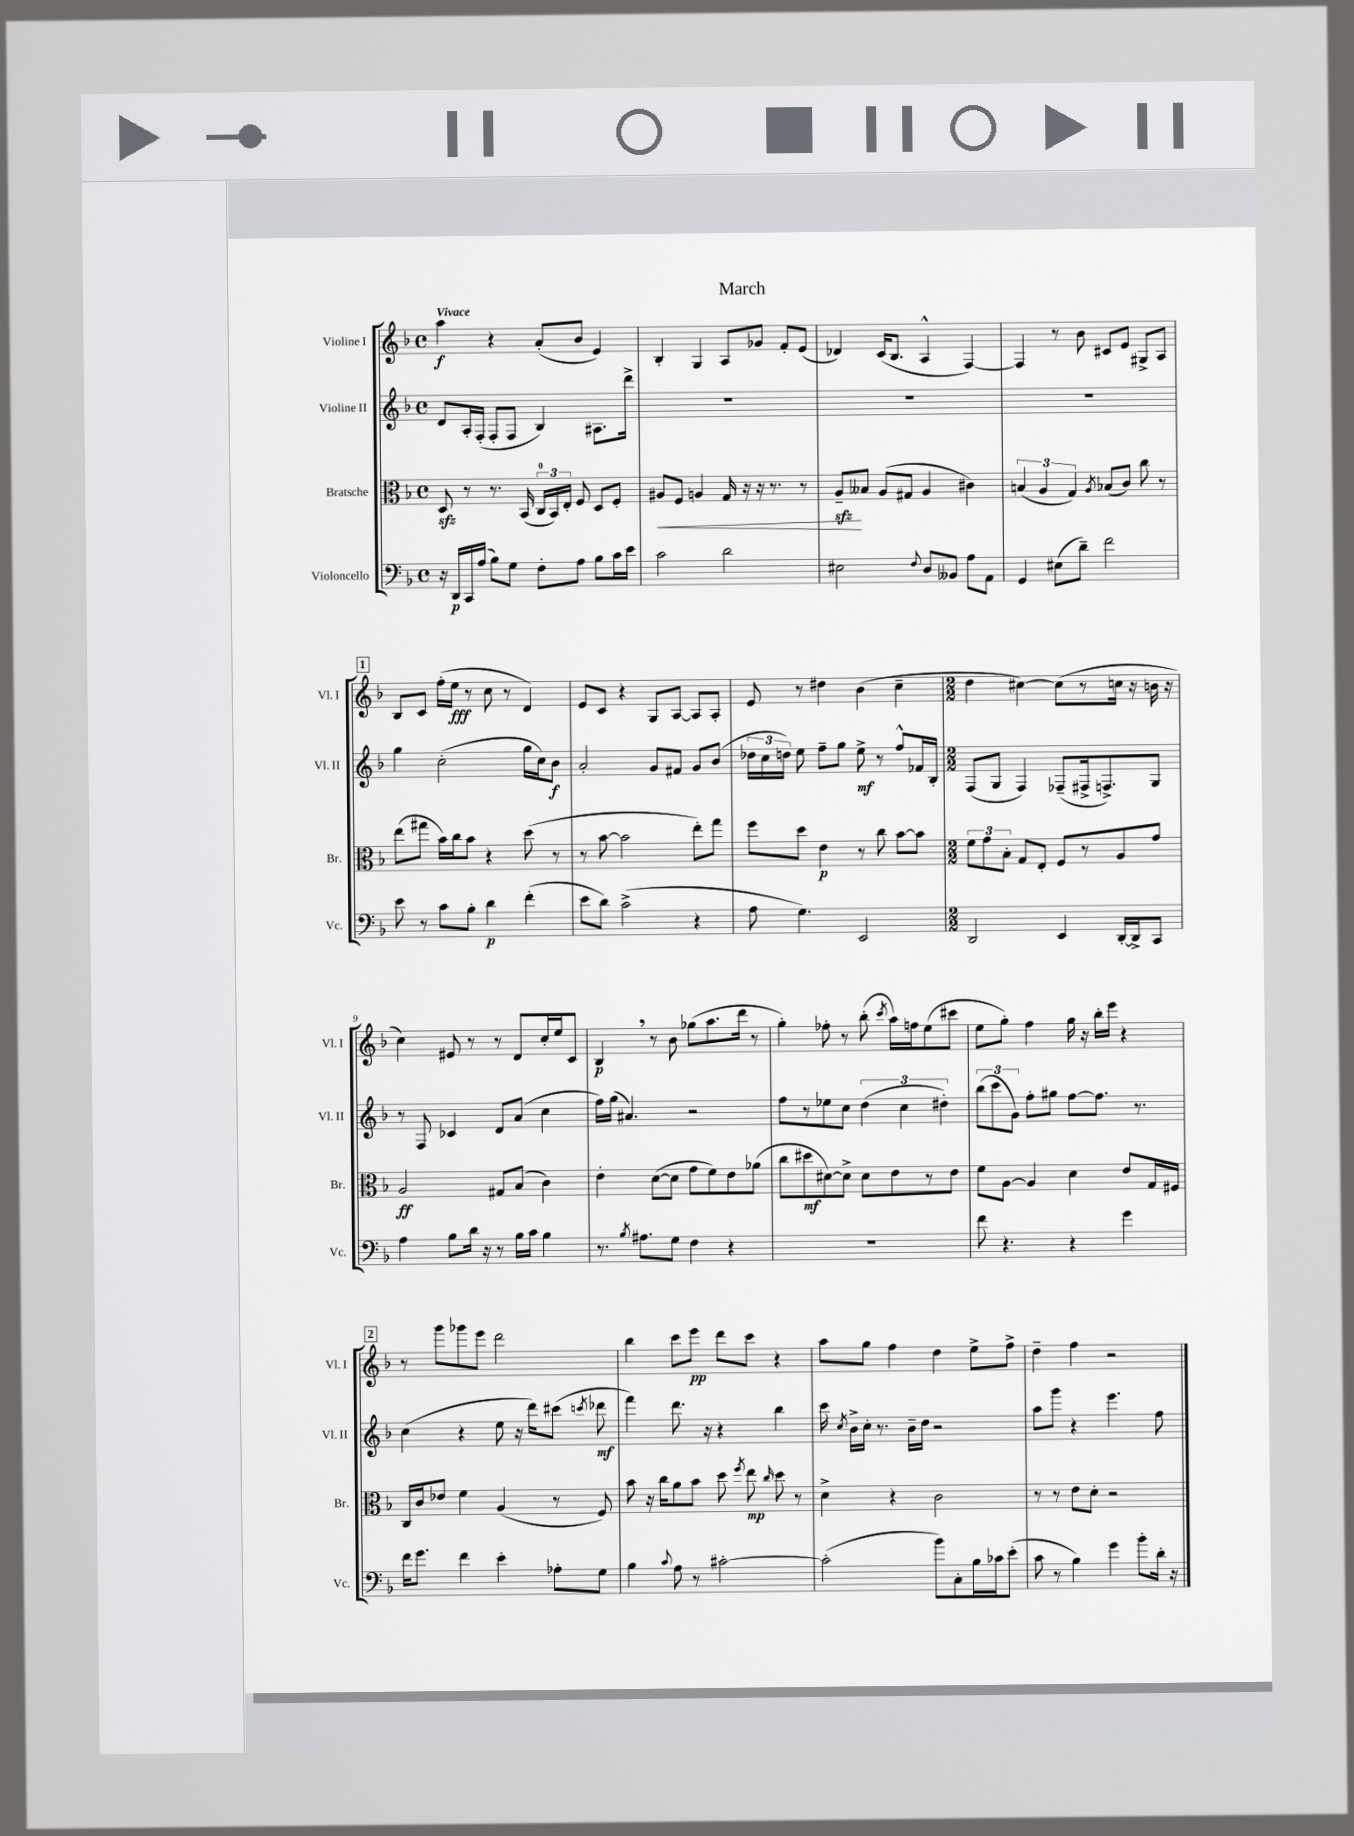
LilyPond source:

\header { title = "March" }
<<
\new StaffGroup <<
\new Staff = "s0" \with { instrumentName = "Violine I" shortInstrumentName = "Vl. I" } {
    \clef treble \key f \major \defaultTimeSignature \time 4/4 \tempo "Vivace"
    \autoBeamOff a''4\f r4 a'8[-.( bes'8] e'4) |
    bes4-. g4 a8[ ges'8] f'8[-. e'8]( |
    des'4) c'16[( bes8.] a4-^ f4~) |
    f4 r8 bes'8 cis'8[ e'8] gis8[-> a8] |
    \mark \markup { \box "1" } bes8[ c'8] f''16[-.( e''16]\fff r8 c''8 r8 d'4) |
    e'8[ c'8] r4 g8[ a8]~ a8[ a8]-. |
    e'8 r8 dis''4 bes'4( c''4-- |
    \numericTimeSignature \time 2/2 d''4 cis''4~) cis''8[( r8 c''16] r16 b'16 r16 |
    c''4) eis'8 r8 r8 d'8[ c''16-. e''16 c'8] |
    bes4\p \breathe r8 bes'8 ges''8[( a''8. d'''16] r8 |
    g''4-.) fes''8-. r8 bes''8-.( \acciaccatura { c'''8 } a''16[) f''16 e''8( cis'''8] |
    e''8[ g''8]-.) f''4 g''16 r16 bes''16[-. e'''16] r4 |
    \mark \markup { \box "2" } r8 g'''8[ ges'''8 e'''8] d'''2 |
    bes''4 c'''8[ e'''8]\pp d'''8[ c'''8] r4 |
    a''8[ g''8] f''4 d''4 e''8[-> f''8]-> |
    d''4-- f''4 r2 \bar "|." |
}
\new Staff = "s1" \with { instrumentName = "Violine II" shortInstrumentName = "Vl. II" } {
    \clef treble \key f \major \defaultTimeSignature \time 4/4
    \autoBeamOff d'8[ a16-. f16]-.( f8[-. f8] bes4) ais8.[ d'''16]-> |
    R1 |
    R1 |
    R1 |
    \mark \markup { \box "1" } g''4 c''2-.( g''16[ c''16) bes'8]\f |
    a'2-. g'8[ fis'8] g'8[ bes'8]( |
    \tuplet 3/2 { des''16[ c''16 d''16]) } e''8 f''8[-- g''8] e''8->\mf r8 f''8[-^ fes'16 bes16]-. |
    \numericTimeSignature \time 2/2 f8[( g8] f4) fes8[--( fis16-> f8.->) g8] |
    r8 f8 ces'4 d'8[ a'8]( c''4 |
    f''16[) g''16]( ais'4.) r2 |
    f''8[ r8 ees''8 c''8] \tuplet 3/2 { d''4( c''4 dis''4-.) } |
    \tuplet 3/2 { bes''8[( c'''8 g'8]) } f''8[-. gis''8] f''8[~ f''8.] r8. |
    \mark \markup { \box "2" } c''4( r4 e''8 r16 d'''16[) cis'''8]( \acciaccatura { c'''8 } des'''8\mf |
    f'''4) d'''8. r16 r4 bes''4 |
    c'''16 \acciaccatura { c''8 } bes'16[-> c''16]-. r8. bes'16[-- d''16] r2 |
    a''8[ g'''8] r4 e'''4. f''8 \bar "|." |
}
\new Staff = "s2" \with { instrumentName = "Bratsche" shortInstrumentName = "Br." } {
    \clef alto \key f \major \defaultTimeSignature \time 4/4
    \autoBeamOff d8\sfz r8 r8. bes,16( \tuplet 3/2 { c16[-0 bes,16) e16]-. } f8 d8[ f8]-. |
    ais8[\< f8] a4 g16 r16 r16 r8. r8 |
    a8[--\sfz\! beses8] a8[( gis8] a4 cis'4) |
    \tuplet 3/2 { b4( a4 g4) } \acciaccatura { a8 } bes8[( c'8]) c''8 r8 |
    \mark \markup { \box "1" } e''8[( gis''8] bes'16[) c''16 bes'8] r4 d''8( r8 |
    r8 bes'8~ bes'2 e''8[-.) g''8] |
    f''8[ d''8] e'4\p r8 c''8 bes'8[~ bes'8] |
    \numericTimeSignature \time 2/2 \tuplet 3/2 { f'8[ g'8 bes8]-. } g8[ e8]-. f8[ r8 a8 g'8] |
    a2\ff gis8[ bes8]( c'4) |
    e'4-. d'8[~( d'8] g'8[ f'8) e'8 aes'8]( |
    c''8[ dis''8\mf dis'8~) dis'8]-> dis'8[ e'8 r8 e'8] |
    f'8[ a8]~ a4 d'4 e'8[ g16 fis16] |
    \mark \markup { \box "2" } c16[ c'16 ees'8] f'4 a4( r8 f8) |
    bes'8 r16 c''16[ a'8 bes'8] d''8 \acciaccatura { f''8 } e''8\mp \grace { c''16 } d''8 r8 |
    d'4-> r4 c'2 |
    r8 r8 e'8[ d'8]-. r2 \bar "|." |
}
\new Staff = "s3" \with { instrumentName = "Violoncello" shortInstrumentName = "Vc." } {
    \clef bass \key f \major \defaultTimeSignature \time 4/4
    \autoBeamOff r16 d,16[\p c,16 a16]( bes8[) g8] f8[-. a8] bes8[ c'16 e'16] |
    c'2 d'2 |
    eis2 \appoggiatura { f8 } d8[ beses,8] a8[ a,8] |
    g,4 eis8[( d'8]--) f'2 |
    \mark \markup { \box "1" } e'8 r8 c'8[ bes8]-. d'4\p f'4-.( |
    e'8[ d'8]) c'2->( r4 |
    a8 g4.) e,2 |
    \numericTimeSignature \time 2/2 d,2 e,4 d,16[~-. d,16-> c,8] |
    a4 bes8[ d'16] r16 r8 bes16[ c'16] bes4 |
    r8. \acciaccatura { bes8 } ais8.[ g8] f4 r4 |
    R1 |
    f'8 r4. r4 g'4 |
    \mark \markup { \box "2" } f'16[ g'8.] f'4 e'4-. aes8[-. g8] |
    bes4 \appoggiatura { c'8 } a8 r8 cis'2~-. |
    cis'2-.( bes'8[) c8-. bes16 ces'16 e'8]-.( |
    c'8 r8 bes4) g'4 bes'8[-. d'16]-. r16 \bar "|." |
}
>>
>>
